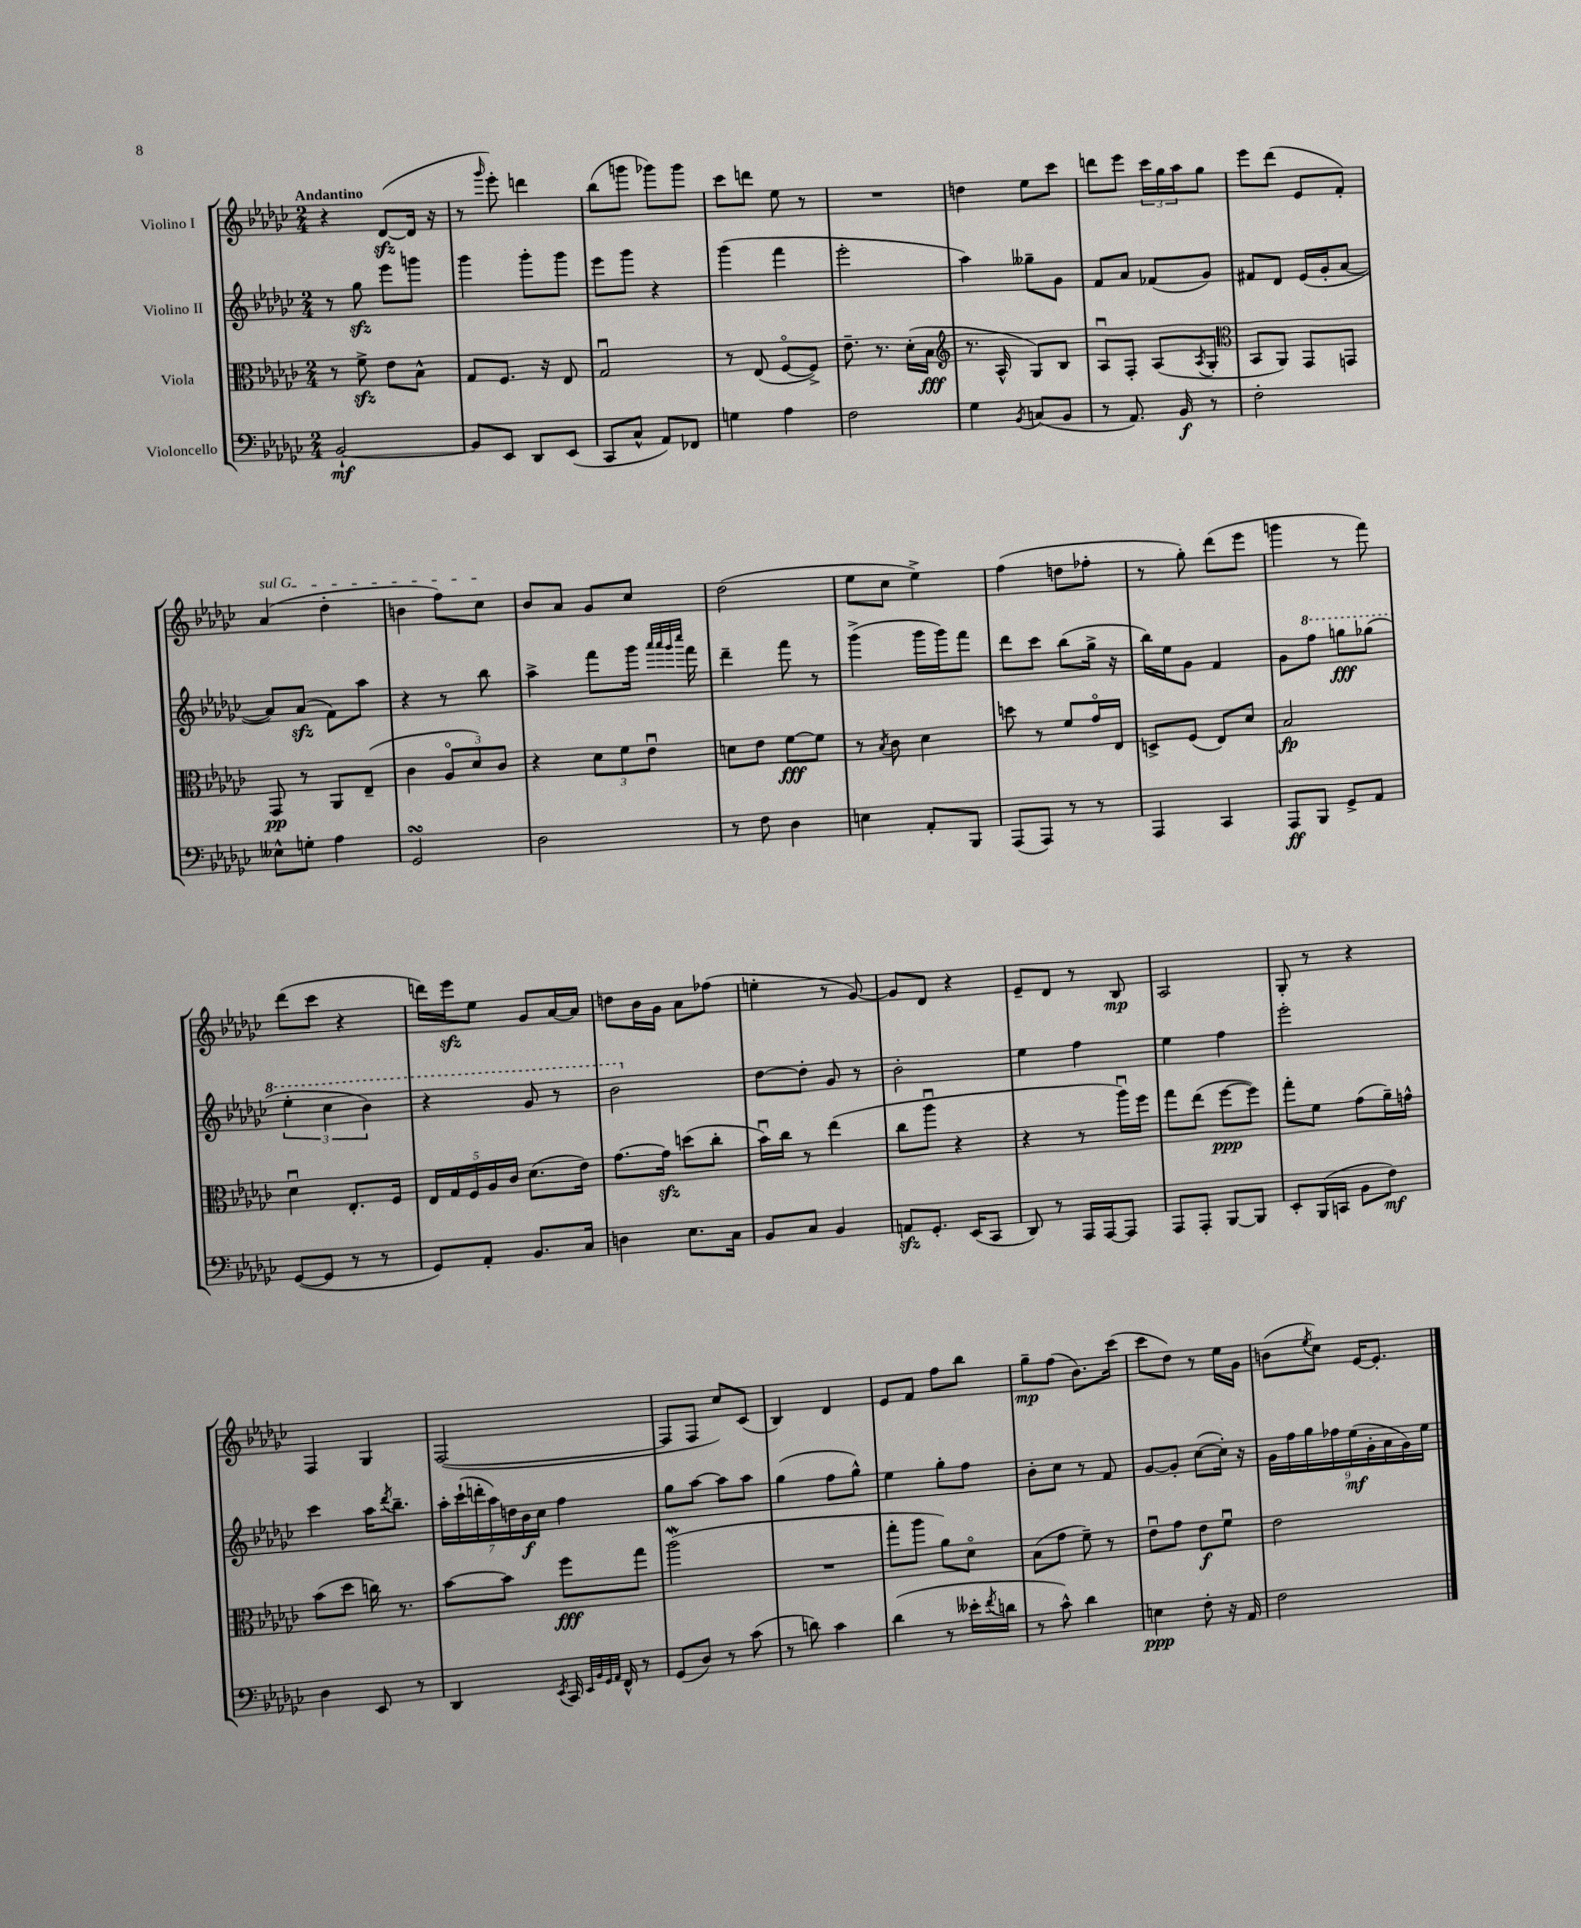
<<
\new StaffGroup <<
\new Staff = "s0" \with { instrumentName = "Violino I" } {
    \clef treble \key ges \major \numericTimeSignature \time 2/4 \tempo "Andantino"
    r4 des'8~\sfz( des'16 r16 |
    r8 \grace { ges'''16 } ees'''8-.) d'''4 |
    bes''8( g'''8 ges'''8) ges'''8 |
    ces'''8 d'''8 ees''8 r8 |
    R2 |
    d''4 ees''8 ces'''8 |
    d'''8 ees'''8 \tuplet 3/2 { ces'''16 ges''16 aes''16 } ges''8 |
    ees'''8 des'''8( ees'8 f'8-.) |
    \once \override TextSpanner.bound-details.left.text = \markup { \italic "sul G" } aes'4\startTextSpan( des''4-. |
    b'4 f''8) ces''8\stopTextSpan |
    bes'8 aes'8 ges'8 ces''8 |
    des''2( |
    ees''8 ces''8 ees''4->) |
    f''4( d''8 fes''8-. |
    r8 ges''8-.) des'''8( ees'''8 |
    g'''4 r8 f'''8) |
    des'''8( ces'''8 r4 |
    d'''16) ees'''16\sfz ees''8 ges'8 aes'16~ aes'16 |
    d''8 bes'16 ges'16 aes'8 fes''8( |
    e''4-. r8 ges'8~) |
    ges'8 des'8 r4 |
    ees'8-- des'8 r8 bes8\mp |
    aes2 |
    ges8-. r8 r4 |
    f4 ges4 |
    f2~( |
    f8 f8 ces''8) ces'8( |
    bes4) des'4 |
    ees'8 f'8 f''8 bes''8 |
    ges''8--\mp f''8( bes'8.) ces'''16( |
    ces'''8 des''8) r8 ees''16 ges'16 |
    b'8( \acciaccatura { ees''8 } ces''8) ees'16~ ees'8.-. \bar "|." |
}
\new Staff = "s1" \with { instrumentName = "Violino II" } {
    \clef treble \key ges \major \numericTimeSignature \time 2/4
    r8 ges''8\sfz ees'''8 g'''8 |
    ges'''4 ges'''8-. ges'''8 |
    ees'''8 ges'''8 r4 |
    ges'''4( f'''4 |
    ees'''2-. |
    aes''4) geses''8-- ges'8 |
    f'8 aes'8 fes'8( ges'8) |
    fis'8 des'8 ees'16( ges'16-. aes'8~ |
    aes'8) aes'8\sfz( f'8) aes''8 |
    r4 r8 bes''8 |
    aes''4-> f'''8 ges'''16 \grace { aes'''32 aes'''32 ges'''32 ces''''32 } f'''16 |
    des'''4-- f'''8 r8 |
    ges'''4->( ges'''16 ges'''16) f'''8 |
    des'''8 ces'''8 bes''8( ges''16-> r16 |
    bes''16) ees''16 ges'8 f'4 |
    ges'8 \ottava #1 f'''8 g'''8\fff ges'''8( |
    \tuplet 3/2 { ees'''4-. ces'''4 bes''4) } |
    r4 ges''8 r8 |
    bes''2 \ottava #0 |
    des''8~ des''8-. ges'8 r8 |
    bes'2-. |
    ees''4 f''4 |
    ees''4 f''4 |
    ees'''2-. |
    ces'''4 aes''16 \acciaccatura { des'''8 } bes''8.-- |
    \tuplet 7/4 { aes''16-. ces'''16-!( d'''16-. aes''16) d''16 bes'16\f ces''16 } f''4 |
    ges''8 aes''8~ aes''8 aes''8 |
    ges''4( f''8 ges''8-^) |
    ees''4 ges''8-. f''8 |
    bes'8-. ces''8 r8 f'8 |
    ges'8~ ges'8-. ces''8~( ces''16-.) r16 |
    \tuplet 9/8 { ges'16 f''16 ges''16 fes''16 ees''16\mf( ges'16-. aes'16 ges'16) ees''16 } \bar "|." |
}
\new Staff = "s2" \with { instrumentName = "Viola" } {
    \clef alto \key ges \major \numericTimeSignature \time 2/4
    r8 f'8->\sfz ees'8 bes8-^ |
    ges8 f8. r16 ees8 |
    ges2\downbow |
    r8 ees8( f8~\flageolet f8->) |
    ees'8.-- r8. des'16-.( bes16\fff |
    \clef treble r8. aes16-^ ges8) bes8 |
    aes8\downbow f8-. aes8( \acciaccatura { aes8 } ges8-. |
    \clef alto bes,8 aes,8) ges,8 g,8 |
    ges,8\pp r8 aes,8 ees8--( |
    ces'4 \tuplet 3/2 { aes8\flageolet des'8) ces'8 } |
    r4 \tuplet 3/2 { des'8 f'8 ees'8\downbow } |
    d'8 ees'8 f'8~\fff f'8 |
    r8 \acciaccatura { bes8 } ces'8 des'4 |
    d''8 r8 f'8 ges'16\flageolet ees16 |
    d8-> f8( ees8) des'8 |
    bes2\fp |
    des'4\downbow ees8.-. f16 |
    \tuplet 5/4 { ees16 ges16 f16 aes16 ces'16 } des'8.( ees'16) |
    ges'8.~ ges'16\sfz d''8( ces''8-. |
    bes'16\downbow) ces''16 r8 ees''4( |
    ces''8 aes''8\downbow r4 |
    r4 r8 aes''16\downbow) f''16 |
    ges''8 ees''8( f''8~\ppp f''8) |
    ges''8-. f'8 ges'8( aes'16--) g'16-^ |
    bes'8( des''8 c''16) r8. |
    bes'8~ bes'8 f''8\fff ges''8 |
    aes''2\mordent( |
    R2 |
    ges''8-. aes''8 aes'8) des'8\flageolet |
    bes8( ges'8 f'8--) r8 |
    ees'8\downbow ges'8 ees'8\f f'8\downbow |
    ees'2 \bar "|." |
}
\new Staff = "s3" \with { instrumentName = "Violoncello" } {
    \clef bass \key ges \major \numericTimeSignature \time 2/4
    bes,2~-!\mf |
    bes,8 ees,8 des,8 ees,8( |
    ces,8 ces8-^ aes,8) fes,8 |
    g4 aes4 |
    f2 |
    ges4 \acciaccatura { bes,8 } c8( bes,8 |
    r8 aes,8.) bes,16\f r8 |
    f2-. |
    eeses8-^ g8-. aes4 |
    ges,2\turn |
    des2 |
    r8 f8 des4 |
    e4 aes,8-. bes,,8 |
    aes,,8( aes,,8) r8 r8 |
    aes,,4 ces,4 |
    aes,,8\ff bes,,8 ges,8-> aes,8 |
    ges,8~( ges,8 r8 r8 |
    ges,8) aes,8-. bes,8. ces16 |
    d4 ees8. ces16 |
    bes,8 ces8 bes,4 |
    a,8\sfz ges,8.-. ees,16( ces,8 |
    des,8) r8 aes,,16 aes,,16~ aes,,8 |
    aes,,8 aes,,8-. bes,,8~ bes,,8 |
    ees,8-. bes,,16( c,16 bes,8 f8\mf) |
    des4 ees,8 r8 |
    des,4 \acciaccatura { ees,8 } ces,16 \grace { ees,32 bes,32 ges,32 aes,32 } f,16-^ r8 |
    ges,8( des8) r8 ces'8( |
    r8 d'8) ces'4 |
    des'4( r8 eeses'16-. \acciaccatura { f'8 } d'16 |
    r8 ces'8-^) des'4 |
    e4\ppp f8-. r16 aes,16 |
    f2 \bar "|." |
}
>>
>>
\layout { \context { \Score \remove "Bar_number_engraver" } }
